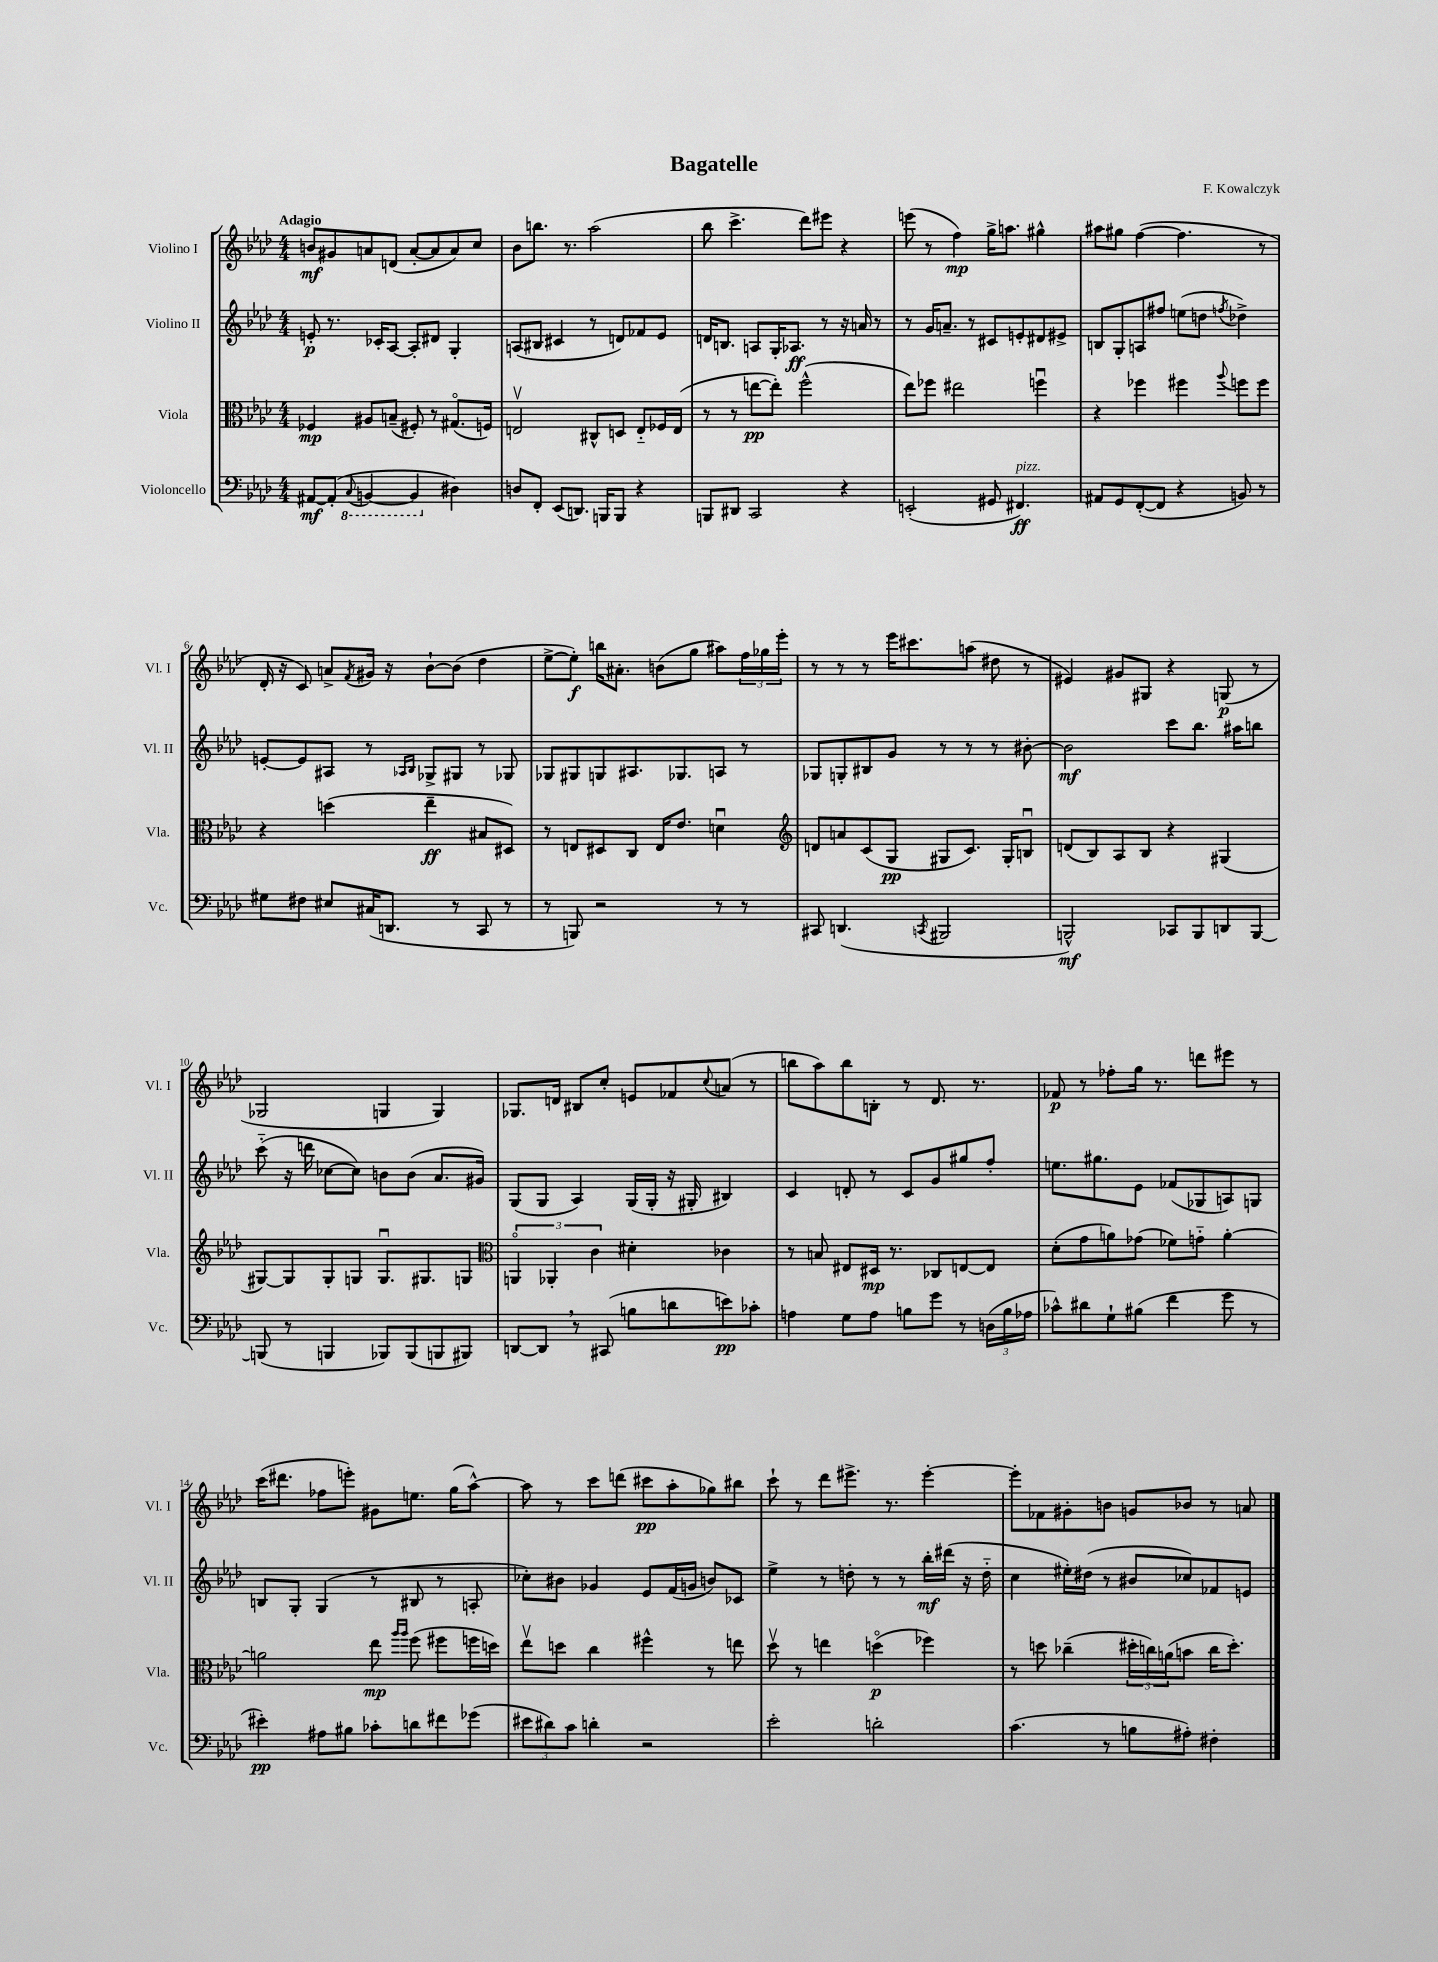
\header { title = "Bagatelle" composer = "F. Kowalczyk" }
<<
\new StaffGroup <<
\new Staff = "s0" \with { instrumentName = "Violino I" shortInstrumentName = "Vl. I" } {
    \clef treble \key aes \major \numericTimeSignature \time 4/4 \tempo "Adagio"
    b'8\mf gis'8 a'8 d'8( a'8~-. a'8 a'8) c''8 |
    bes'8 b''8. r8. aes''2( |
    bes''8 c'''4.-> des'''8) eis'''8 r4 |
    e'''8( r8 f''4\mp) g''16-> a''8. gis''4-^ |
    ais''8 gis''8 f''4~( f''4. r8 |
    des'16-. r16 c'8) a'8-> \acciaccatura { f'8 } gis'16 r16 bes'8~-! bes'8( des''4 |
    ees''8~-> ees''8-.\f) b''16 ais'8.-. b'8( g''8 ais''8) \tuplet 3/2 { f''16 ges''16 ees'''16-. } |
    r8 r8 r8 ees'''16 cis'''8. a''8( dis''8 r8 |
    eis'4) gis'8 gis8 r4 g8\p( r8 |
    ges2 g4 g4) |
    ges8. d'16 bis8 c''8-. e'8 fes'8 \appoggiatura { c''8 } a'8( r8 |
    b''8 aes''8) b''8 b8-. r8 des'8. r8. |
    fes'8\p r8 fes''8-. g''16 r8. d'''8 eis'''8 r8 |
    c'''16( dis'''8. fes''8 e'''8-.) gis'8 e''8. g''16( aes''8~-^) |
    aes''8 r8 c'''8 d'''8( cis'''8\pp aes''8-. ges''8) bis''8 |
    c'''8-! r8 des'''8 eis'''8.-> r8. eis'''4~-. |
    eis'''8-. fes'8 gis'8-. b'8 g'8 bes'8 r8 a'8 \bar "|." |
}
\new Staff = "s1" \with { instrumentName = "Violino II" shortInstrumentName = "Vl. II" } {
    \clef treble \key aes \major \numericTimeSignature \time 4/4
    e'8-.\p r8. ces'16-. aes8~ aes8-. dis'8 g4-. |
    a8( bis8 cis'4 r8 d'8) fes'8 ees'8 |
    d'16 b8. a8 g16-. aes8.\ff r8 r16 a'16 r8 |
    r8 g'16 a'8.-- r8 cis'8 e'8-. dis'8 eis'8-> |
    b8 g8-. a8 fis''8 e''8( d''8 \acciaccatura { f''8 } des''4->) |
    e'8~-. e'8 ais8 r8 \grace { aes16 bes16 } ges8-> gis8 r8 ges8 |
    ges8 gis8 g8 ais8. ges8. a8 r8 |
    ges8 g8-. bis8 g'8 r8 r8 r8 bis'8~-. |
    bis'2\mf c'''8 bes''8. ais''16 b''8 |
    c'''8-_( r16 d'''16 ces''8~ ces''8) b'8 b'8( aes'8. gis'16) |
    g8( g8 aes4) g16( g16-. r16 gis16-. bis4) |
    c'4 d'8-. r8 c'8 g'8 gis''8 f''8-. |
    e''8. gis''8. ees'8 fes'8( ges8 a8) g8 |
    b8 g8-. g4( r8 bis8 r8 a8-. |
    ces''8-.) bis'8 ges'4 ees'8 f'16( g'16 b'8) ces'8 |
    ees''4-> r8 d''8-. r8 r8 bes''16-.\mf dis'''16( r16 d''16-_ |
    c''4 eis''16-.) dis''16( r8 bis'8 ces''8) fes'8 e'8 \bar "|." |
}
\new Staff = "s2" \with { instrumentName = "Viola" shortInstrumentName = "Vla." } {
    \clef alto \key aes \major \numericTimeSignature \time 4/4
    fes4\mp ais8 b8--( fis8-.) r8 gis8.\flageolet( f16) |
    e2\upbow cis8-^ d8 e8-_ fes16 e16( |
    r8 r8 e''8~\pp e''8-.) f''2-^( |
    ees''8) fes''8 eis''2 f''4\downbow |
    r4 fes''4 fis''4 \appoggiatura { aes''8 } f''8 f''8 |
    r4 d''4( ees''4--\ff bis8 dis8) |
    r8 e8 dis8 c8 e16 ees'8. d'4\downbow |
    \clef treble d'8 a'8 c'8( g8\pp gis8 c'8.) gis16-. b8\downbow |
    d'8( bes8) aes8 bes8 r4 gis4( |
    gis8~) gis8 gis8-. g8 g8.\downbow gis8. g8 |
    \clef alto \tuplet 3/2 { a,4\flageolet aes,4-. c'4 } dis'4-. ces'4 |
    r8 b8 eis8 dis16\mp r8. ces8 e8~ e8 |
    des'8-.( g'8 a'8) ges'8( fes'8) g'8-_ a'4~-. |
    a'2 ees''8\mp \grace { aes''16 aes''16 } f''8( fis''8 f''16 d''16) |
    ees''8\upbow d''8 c''4 fis''4-^ r8 e''8 |
    des''8\upbow r8 e''4 d''4\flageolet\p( fes''4) |
    r8 d''8 ces''4--( \tuplet 3/2 { dis''16-. c''16) a'16( } b'8 c''16 dis''8.-.) \bar "|." |
}
\new Staff = "s3" \with { instrumentName = "Violoncello" shortInstrumentName = "Vc." } {
    \clef bass \key aes \major \numericTimeSignature \time 4/4
    ais,8~\mf ais,8-.( \ottava #-1 \appoggiatura { c,8 } b,,4~ b,,4 \ottava #0 dis4) |
    d8 f,8-. ees,8( d,8.) b,,16 b,,8 r4 |
    b,,8 dis,8 c,2 r4 |
    e,2-.( gis,8 fis,4.\ff^\markup { \italic "pizz." }) |
    ais,8 g,8 f,8~-.( f,8 r4 b,8) r8 |
    gis8 fis8 eis8 cis16( d,8. r8 c,8 r8 |
    r8 b,,8) r2 r8 r8 |
    cis,8 d,4.( \acciaccatura { c,8 } bis,,2 |
    b,,2-^\mf) ces,8 b,,8 d,8 b,,8~ |
    b,,8( r8 b,,4 bes,,8) bes,,8( b,,8 bis,,8) |
    d,8~ d,8 \breathe r8 cis,8( b8 d'8 e'8\pp) ces'8-. |
    a4 g8 a8 b8 g'8 r8 \tuplet 3/2 { d16( b16 aes16 } |
    ces'8-^) dis'8 g8-! bis8( f'4 g'8 r8 |
    eis'4-.\pp) ais8 bis8 ces'8-. d'8 fis'8 ges'8( |
    \tuplet 3/2 { eis'8 dis'8) c'8 } d'4-. r2 |
    ees'2-. d'2-. |
    c'4.( r8 b8 ais8-.) fis4-. \bar "|." |
}
>>
>>
